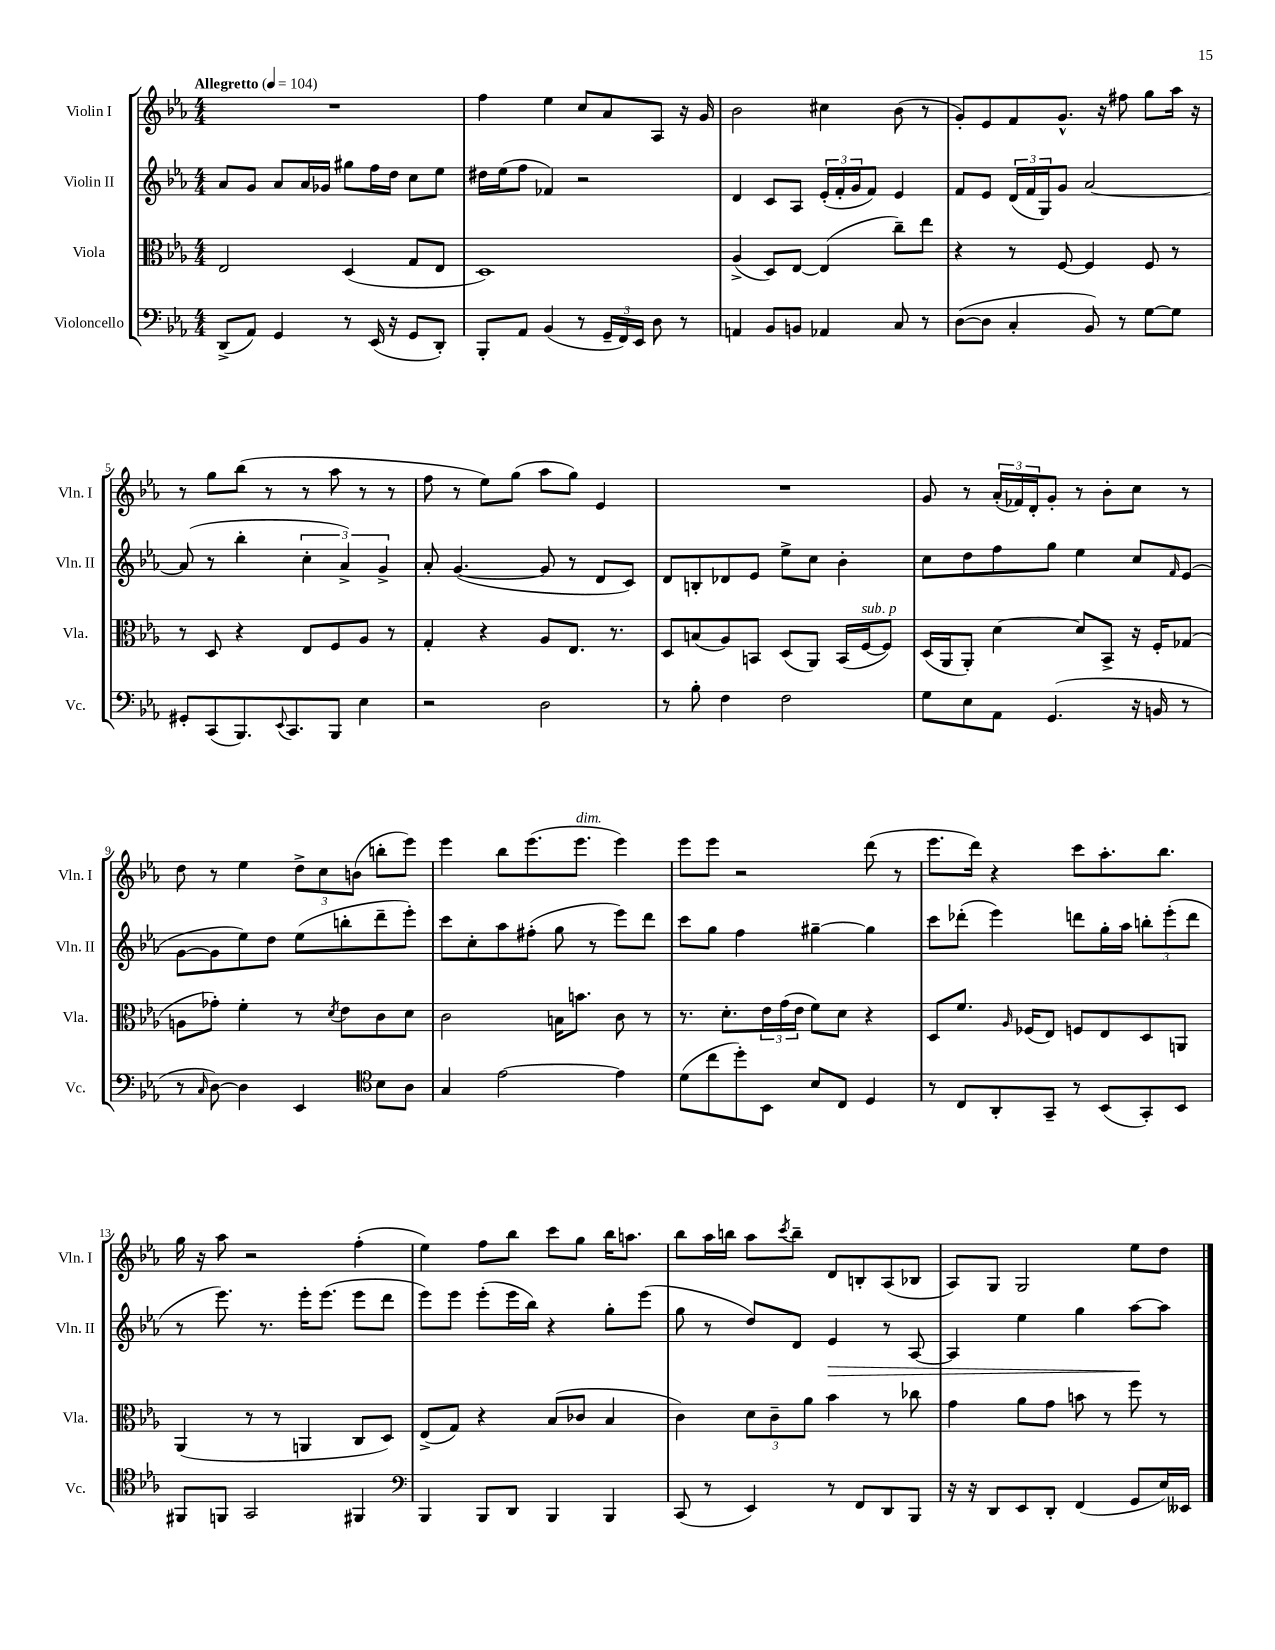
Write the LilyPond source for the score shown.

<<
\new StaffGroup <<
\new Staff = "s0" \with { instrumentName = "Violin I" shortInstrumentName = "Vln. I" } {
    \clef treble \key ees \major \numericTimeSignature \time 4/4 \tempo "Allegretto" 4 = 104
    R1 |
    f''4 ees''4 c''8 aes'8 aes8 r16 g'16 |
    bes'2 cis''4 bes'8( r8 |
    g'8-.) ees'8 f'8 g'8.-^ r16 fis''8 g''8 aes''16 r16 |
    r8 g''8 bes''8( r8 r8 aes''8 r8 r8 |
    f''8 r8 ees''8) g''8( aes''8 g''8) ees'4 |
    R1 |
    g'8 r8 \tuplet 3/2 { aes'16-.( fes'16) d'16-. } g'8-. r8 bes'8-. c''8 r8 |
    d''8 r8 ees''4 \tuplet 3/2 { d''8-> c''8 b'8( } b''8-. ees'''8) |
    ees'''4 bes''8 ees'''8.( ees'''8.^\markup { \italic "dim." } ees'''4) |
    ees'''8 ees'''8 r2 d'''8( r8 |
    ees'''8. d'''16) r4 c'''8 aes''8.-. bes''8. |
    g''16 r16 aes''8 r2 f''4-.( |
    ees''4) f''8 bes''8 c'''8 g''8 bes''16 a''8. |
    bes''8 aes''16 b''16 aes''8 \acciaccatura { c'''8 } b''8-- d'8 b8-. aes8( bes8 |
    aes8) g8 g2 ees''8 d''8 \bar "|." |
}
\new Staff = "s1" \with { instrumentName = "Violin II" shortInstrumentName = "Vln. II" } {
    \clef treble \key ees \major \numericTimeSignature \time 4/4
    aes'8 g'8 aes'8 aes'16 ges'16 gis''8 f''16 d''16 c''8 ees''8 |
    dis''16 ees''16( f''8 fes'4) r2 |
    d'4 c'8 aes8 \tuplet 3/2 { ees'16-.( f'16-. g'16 } f'8) ees'4 |
    f'8 ees'8 \tuplet 3/2 { d'16( f'16 g16) } g'8 aes'2~ |
    aes'8( r8 bes''4-. \tuplet 3/2 { c''4-. aes'4->) g'4-> } |
    aes'8-. g'4.~( g'8 r8 d'8 c'8) |
    d'8 b8-. des'8 ees'8 ees''8-> c''8 bes'4-. |
    c''8 d''8 f''8 g''8 ees''4 c''8 \grace { f'16 } ees'8( |
    g'8~ g'8 ees''8) d''8 ees''8( b''8-. d'''8-- ees'''8-.) |
    c'''8 c''8-. aes''8 fis''8-.( g''8 r8 ees'''8) d'''8 |
    c'''8 g''8 f''4 gis''4~-- gis''4 |
    c'''8 des'''8-.( ees'''4) d'''8 g''16-. aes''16 \tuplet 3/2 { b''8-. ees'''8-.( d'''8 } |
    r8 ees'''8.) r8. ees'''16-. ees'''8.( ees'''8 d'''8 |
    ees'''8) ees'''8 ees'''8-.( ees'''16 bes''16) r4 g''8-. ees'''8( |
    g''8 r8 d''8) d'8 ees'4\> r8 aes8~ |
    aes4 ees''4 g''4 aes''8~\! aes''8 \bar "|." |
}
\new Staff = "s2" \with { instrumentName = "Viola" shortInstrumentName = "Vla." } {
    \clef alto \key ees \major \numericTimeSignature \time 4/4
    ees2 d4( g8 ees8 |
    d1) |
    aes4->( d8) ees8~ ees4( c''8--) ees''8 |
    r4 r8 f8~ f4 f8 r8 |
    r8 d8 r4 ees8 f8 aes8 r8 |
    g4-. r4 aes8 ees8. r8. |
    d8 b8( aes8) b,8 d8( aes,8) b,16( f16~^\markup { \italic "sub. p" } f8) |
    d16( aes,16 aes,8-.) d'4~ d'8 bes,8-> r16 f16-. ges8( |
    a8 ges'8-.) f'4-. r8 \acciaccatura { d'8 } ees'8 c'8 d'8 |
    c'2 b16 b'8. c'8 r8 |
    r8. d'8.-. \tuplet 3/2 { ees'16 g'16( ees'16 } f'8) d'8 r4 |
    d8 f'8. \grace { aes16 } fes16( ees8) f8 ees8 d8 a,8 |
    aes,4( r8 r8 a,4 c8 d8) |
    ees8->( g8) r4 bes8( ces'8 bes4 |
    c'4) \tuplet 3/2 { d'8 c'8-- aes'8 } bes'4 r8 ces''8 |
    g'4 aes'8 g'8 b'8 r8 f''8 r8 \bar "|." |
}
\new Staff = "s3" \with { instrumentName = "Violoncello" shortInstrumentName = "Vc." } {
    \clef bass \key ees \major \numericTimeSignature \time 4/4
    d,8->( aes,8) g,4 r8 ees,16( r16 g,8 d,8-.) |
    bes,,8-. aes,8 bes,4( r8 \tuplet 3/2 { g,16-- f,16) ees,16 } d8 r8 |
    a,4 bes,8 b,8 aes,4 c8 r8 |
    d8~( d8 c4-. bes,8) r8 g8~ g8 |
    gis,8-. c,8( bes,,8.) \appoggiatura { ees,8 } c,8. bes,,8 ees4 |
    r2 d2 |
    r8 bes8-. f4 f2 |
    g8 ees8 aes,8 g,4.( r16 b,16 r8 |
    r8 \grace { c16 } d8~) d4 ees,4 \clef tenor bes8 aes8 |
    g4 ees'2~ ees'4 |
    d'8( c''8 d''8-.) bes,8 bes8 c8 d4 |
    r8 c8 aes,8-. g,8-- r8 bes,8( g,8-.) bes,8 |
    fis,8 f,8 g,2 fis,4 |
    \clef bass bes,,4 bes,,8 d,8 bes,,4 bes,,4 |
    c,8( r8 ees,4) r8 f,8 d,8 bes,,8 |
    r16 r16 d,8 ees,8 d,8-. f,4( g,8 ees16) eeses,16 \bar "|." |
}
>>
>>
